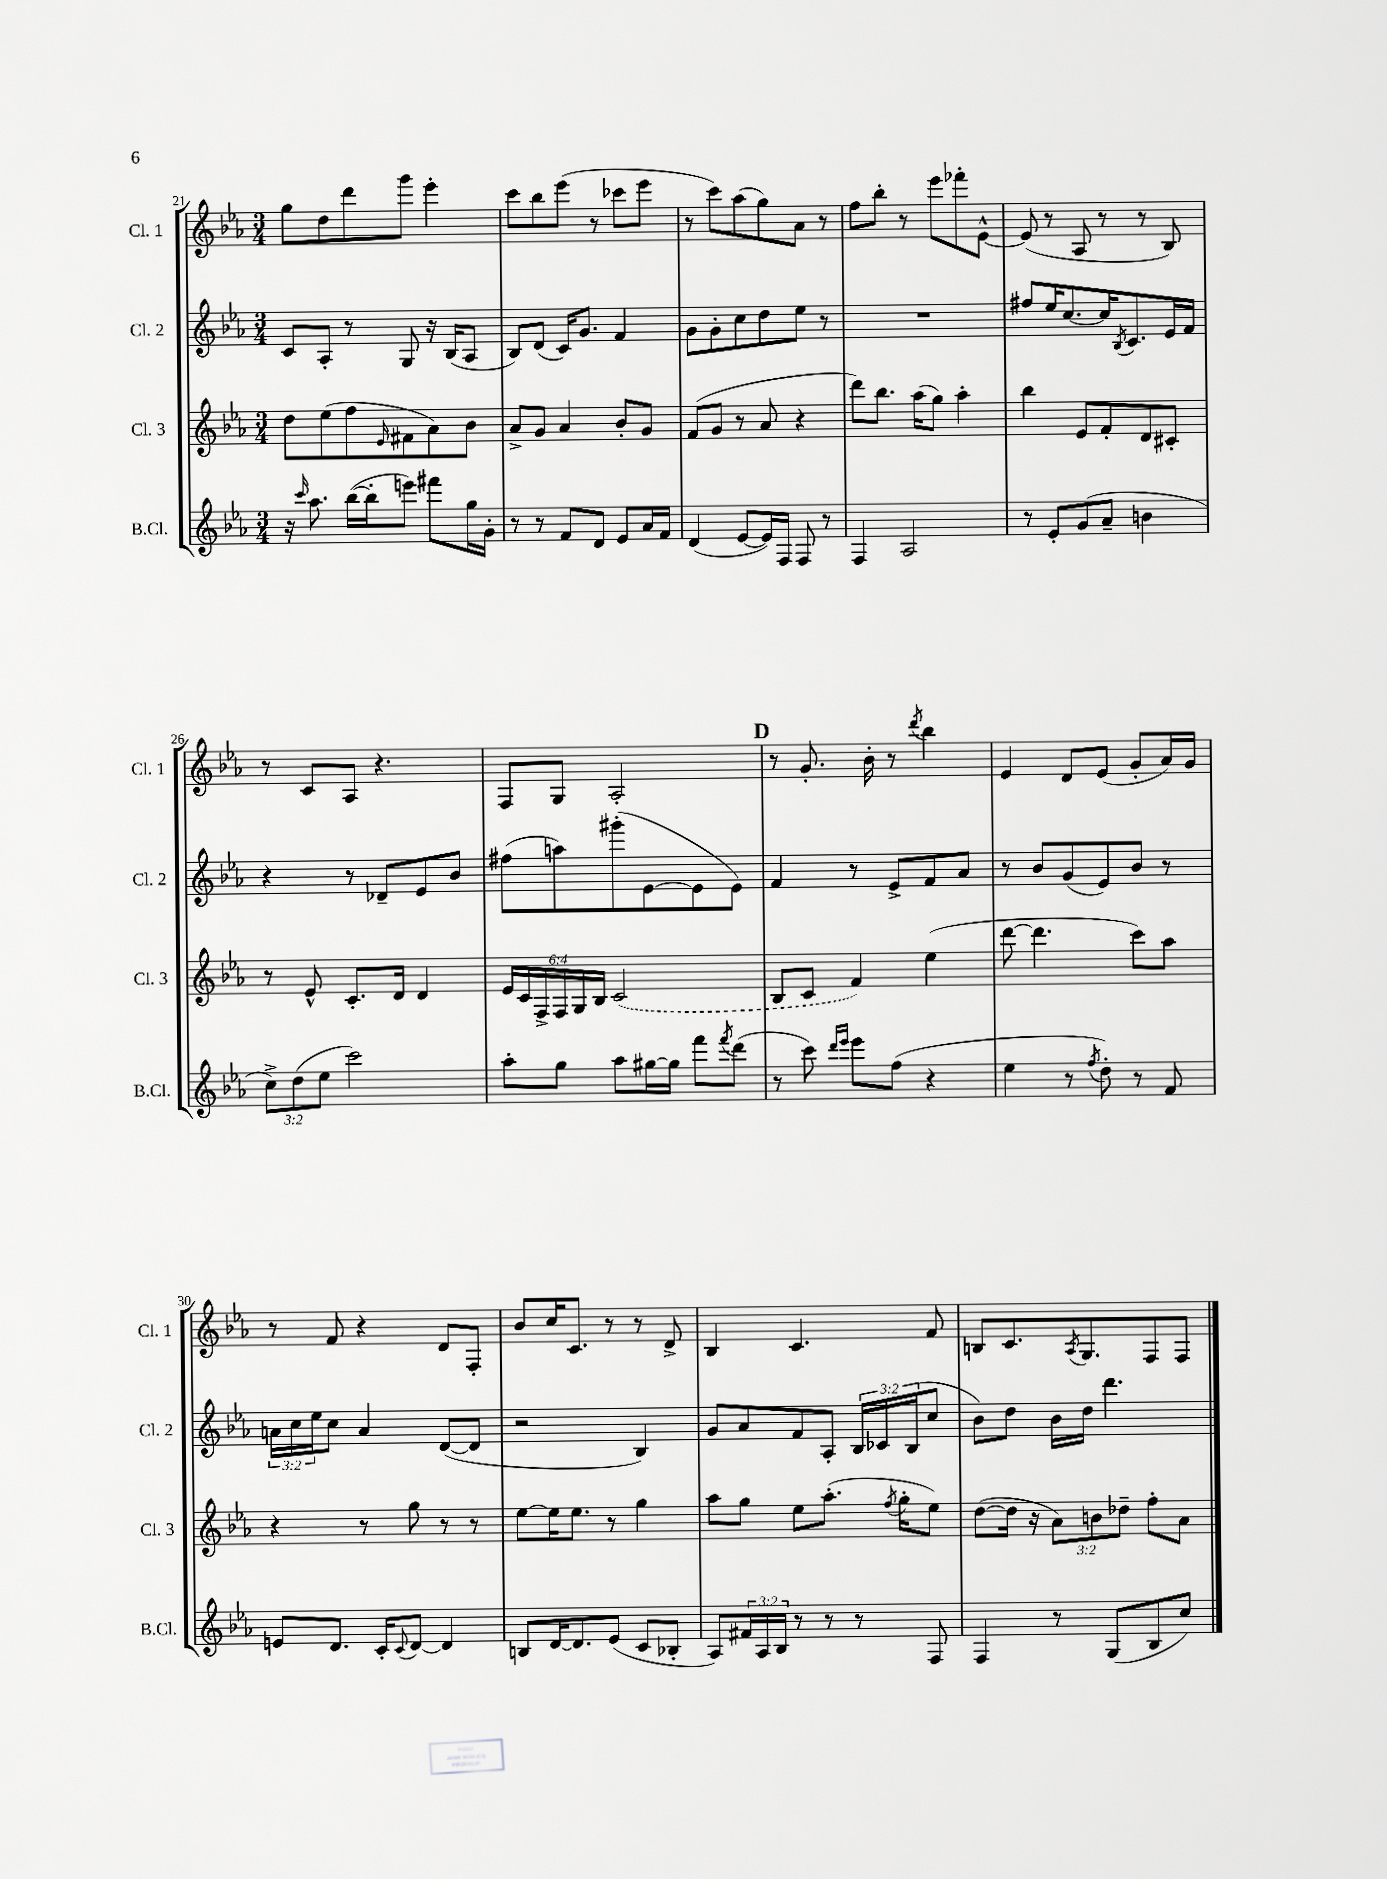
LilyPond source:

<<
\new StaffGroup <<
\new Staff = "s0" \with { instrumentName = "Cl. 1" shortInstrumentName = "Cl. 1" } {
    \clef treble \key ees \major \numericTimeSignature \time 3/4
    g''8 d''8 d'''8 g'''8 ees'''4-. |
    c'''8 bes''8 ees'''8( r8 ces'''8 ees'''8 |
    r8 c'''8) aes''8( g''8) aes'8 r8 |
    f''8 bes''8-. r8 ees'''8 fes'''8-. ees'8~-^ |
    ees'8( r8 aes8 r8 r8 bes8) |
    r8 c'8 aes8 r4. |
    f8 g8 aes2-. |
    \mark \markup { \bold "D" } r8 g'8.-. bes'16-. r8 \acciaccatura { d'''8 } bes''4 |
    ees'4 d'8 ees'8( g'8-. aes'16) g'16 |
    r8 f'8 r4 d'8 f8-. |
    bes'8 c''16 c'8. r8 r8 d'8-> |
    bes4 c'4. f'8 |
    b8 c'8. \acciaccatura { aes8 } g8. f8 f8 \bar "|." |
}
\new Staff = "s1" \with { instrumentName = "Cl. 2" shortInstrumentName = "Cl. 2" } {
    \clef treble \key ees \major \numericTimeSignature \time 3/4 \override Staff.TupletNumber.text = #tuplet-number::calc-fraction-text
    c'8 aes8-. r8 g8 r16 bes16( aes8 |
    bes8) d'8( c'16) g'8. f'4 |
    g'8 g'8-. c''8 d''8 ees''8 r8 |
    R2. |
    fis''8 ees''16 c''8.~ c''16 \acciaccatura { bes8 } c'8. ees'16 f'16 |
    r4 r8 des'8-- ees'8 bes'8 |
    fis''8( a''8) gis'''8-.( ees'8~ ees'8 ees'8) |
    \mark \markup { \bold "D" } f'4 r8 ees'8-> f'8 aes'8 |
    r8 bes'8 g'8( ees'8) bes'8 r8 |
    \tuplet 3/2 { a'16 c''16 ees''16 } c''8 a'4 d'8~( d'8 |
    r2 bes4) |
    g'8 aes'8 f'8 aes8-. \tuplet 3/2 { bes16 ces'16 bes16( } c''8 |
    bes'8) d''8 bes'16 d''16 d'''4. \bar "|." |
}
\new Staff = "s2" \with { instrumentName = "Cl. 3" shortInstrumentName = "Cl. 3" } {
    \clef treble \key ees \major \numericTimeSignature \time 3/4 \override Staff.TupletNumber.text = #tuplet-number::calc-fraction-text
    d''8 ees''8( f''8 \grace { ees'16 } fis'8 aes'8) bes'8 |
    aes'8-> g'8 aes'4 bes'8-. g'8 |
    f'8( g'8 r8 aes'8 r4 |
    d'''8) bes''8. aes''16( g''8) aes''4-. |
    bes''4 ees'8 f'8-. d'8 cis'8-. |
    r8 ees'8-^ c'8.-. d'16 d'4 |
    \tuplet 6/4 { ees'16 c'16 f16-> f16 g16 bes16 } \once \slurDashed c'2( |
    \mark \markup { \bold "D" } bes8 c'8 f'4) ees''4( |
    d'''8~ d'''4. c'''8) aes''8 |
    r4 r8 g''8 r8 r8 |
    ees''8~ ees''16 ees''8. r8 g''4 |
    aes''8 g''8 ees''8 aes''8.-.( \acciaccatura { f''8 } g''16-. ees''8) |
    d''8~( d''16 r16 \tuplet 3/2 { aes'8) b'8 des''8-- } f''8-. aes'8 \bar "|." |
}
\new Staff = "s3" \with { instrumentName = "B.Cl." shortInstrumentName = "B.Cl." } {
    \clef treble \key ees \major \numericTimeSignature \time 3/4 \override Staff.TupletNumber.text = #tuplet-number::calc-fraction-text
    r16 \grace { c'''16 } aes''8. bes''16~( bes''16-. e'''8) fis'''8 g''16 g'16-. |
    r8 r8 f'8 d'8 ees'8 aes'16 f'16 |
    d'4( ees'8~ ees'16) f16 f8 r8 |
    f4 aes2 |
    r8 ees'8-. g'8( aes'8-- b'4 |
    \tuplet 3/2 { c''8->) d''8( ees''8 } c'''2) |
    aes''8-. g''8 aes''8 gis''16~ gis''16 f'''8 \acciaccatura { f'''8 } d'''8( |
    \mark \markup { \bold "D" } r8 c'''8) \grace { d'''16 ees'''16 } ees'''8 f''8( r4 |
    ees''4 r8 \acciaccatura { f''8 } d''8-.) r8 f'8 |
    e'8 d'8. c'16-. \appoggiatura { c'8 } d'8~ d'4 |
    b8 d'16~ d'8. ees'8( c'8 bes8-. |
    aes8) \tuplet 3/2 { fis'16 aes16 bes16 } r8 r8 r8 f8 |
    f4 r8 g8( bes8 c''8) \bar "|." |
}
>>
>>
\layout { \context { \Score currentBarNumber = #21 } }
